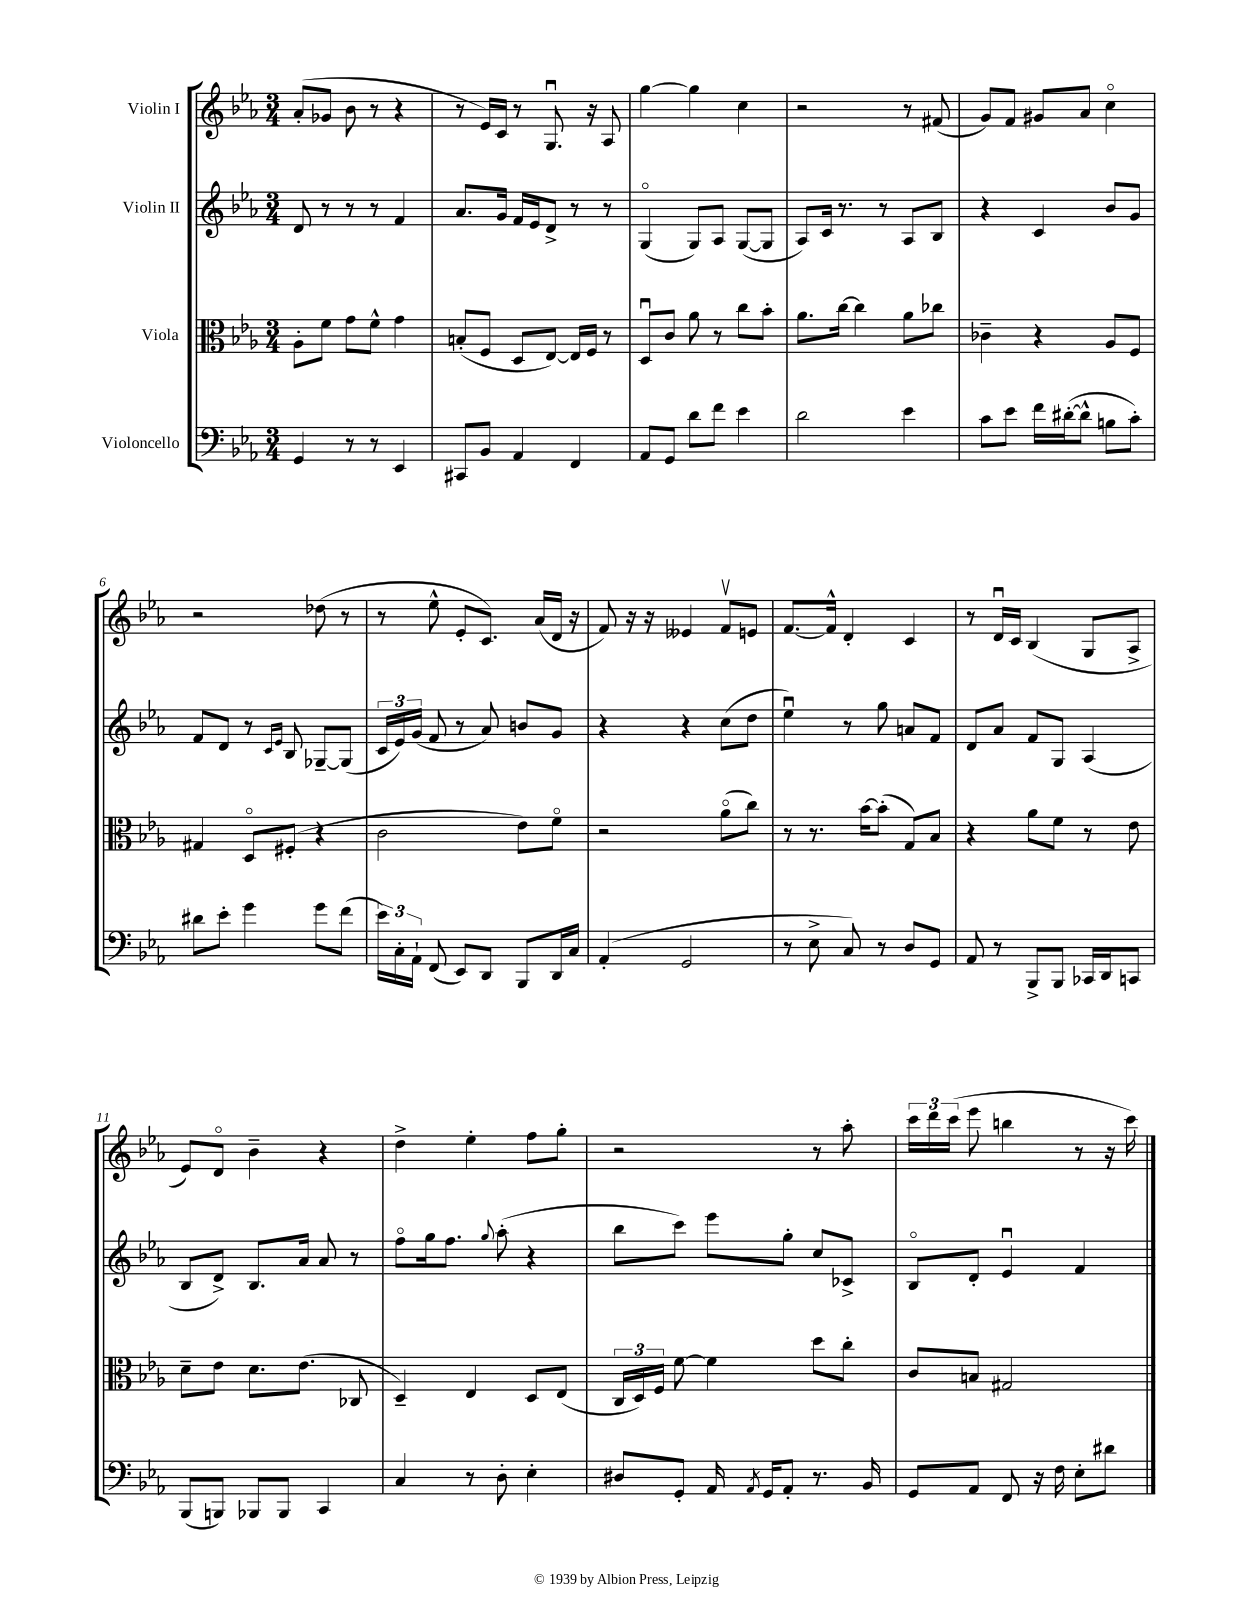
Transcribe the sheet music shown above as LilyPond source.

<<
\new StaffGroup <<
\new Staff = "s0" \with { instrumentName = "Violin I" } {
    \clef treble \key ees \major \numericTimeSignature \time 3/4
    \autoBeamOff aes'8[-.( ges'8] bes'8 r8 r4 |
    r8 ees'16[) c'16] r8 g8.\downbow r16 aes8 |
    g''4~ g''4 c''4 |
    r2 r8 fis'8( |
    g'8[) f'8] gis'8[ aes'8] c''4\flageolet |
    r2 des''8( r8 |
    r8 ees''8-^ ees'8[-. c'8.]) aes'16[( d'16] r16 |
    f'8) r16 r16 eeses'4 f'8[\upbow e'8] |
    f'8.[~ f'16]-^ d'4-. c'4 |
    r8 d'16[\downbow c'16] bes4( g8[ aes8]-> |
    ees'8[) d'8]\flageolet bes'4-- r4 |
    d''4-> ees''4-. f''8[ g''8]-. |
    r2 r8 aes''8-. |
    \tuplet 3/2 { c'''16[ d'''16 c'''16]( } ees'''8 b''4 r8 r16 c'''16) \bar "|." |
}
\new Staff = "s1" \with { instrumentName = "Violin II" } {
    \clef treble \key ees \major \numericTimeSignature \time 3/4
    \autoBeamOff d'8 r8 r8 r8 f'4 |
    aes'8.[ g'16] f'16[ ees'16 d'8]-> r8 r8 |
    g4\flageolet( g8[) aes8] g8[~( g8] |
    aes8[) c'16] r8. r8 aes8[ bes8] |
    r4 c'4 bes'8[ g'8] |
    f'8[ d'8] r8 \grace { c'16[ ees'16] } bes8 ges8[~-- ges8]( |
    \tuplet 3/2 { c'16[ ees'16) g'16]( } f'8 r8 aes'8) b'8[ g'8] |
    r4 r4 c''8[( d''8] |
    ees''4\downbow) r8 g''8 a'8[ f'8] |
    d'8[ aes'8] f'8[ g8] aes4( |
    bes8[ d'8]->) bes8.[ aes'16] aes'8 r8 |
    f''8[\flageolet g''16 f''8.] \appoggiatura { g''8 } aes''8-.( r4 |
    bes''8[ c'''8]) ees'''8[ g''8]-. c''8[ ces'8]-> |
    bes8[\flageolet d'8]-. ees'4\downbow f'4 \bar "|." |
}
\new Staff = "s2" \with { instrumentName = "Viola" } {
    \clef alto \key ees \major \numericTimeSignature \time 3/4
    \autoBeamOff aes8[-. f'8] g'8[ f'8]-^ g'4 |
    b8[-.( f8] d8[ ees8]~) ees16[ f16] r8 |
    d8[\downbow c'8] aes'8 r8 c''8[ bes'8]-. |
    aes'8.[ c''16]~ c''4 aes'8[ ces''8] |
    ces'4-- r4 aes8[ f8] |
    gis4 d8[\flageolet fis8]-.( r4 |
    c'2 ees'8[) f'8]\flageolet |
    r2 aes'8[\flageolet( c''8]) |
    r8 r8. bes'16[~ bes'8]-.( g8[) bes8] |
    r4 aes'8[ f'8] r8 ees'8 |
    d'8[-- ees'8] d'8.[ ees'8.]( ces8 |
    d4--) ees4 d8[ ees8]( |
    \tuplet 3/2 { c16[ d16) f16] } f'8~ f'4 d''8[ c''8]-. |
    c'8[ b8] gis2 \bar "|." |
}
\new Staff = "s3" \with { instrumentName = "Violoncello" } {
    \clef bass \key ees \major \numericTimeSignature \time 3/4
    \autoBeamOff g,4 r8 r8 ees,4 |
    cis,8[ bes,8] aes,4 f,4 |
    aes,8[ g,8] d'8[ f'8] ees'4 |
    d'2 ees'4 |
    c'8[ ees'8] f'16[ dis'16~-.( dis'8]-^ b8[ c'8]-.) |
    dis'8[ ees'8]-. g'4 g'8[ f'8]( |
    \tuplet 3/2 { ees'16[) c16-. aes,16]-! } f,8( ees,8[) d,8] bes,,8[ d,16 c16] |
    aes,4-.( g,2 |
    r8 ees8-> c8) r8 d8[ g,8] |
    aes,8 r8 bes,,8[-> bes,,8] ces,16[ d,16 c,8] |
    bes,,8[( b,,8]) bes,,8[ bes,,8] c,4 |
    c4 r8 d8-. ees4-. |
    dis8[ g,8]-. aes,16 \acciaccatura { aes,8 } g,16[ aes,8]-. r8. bes,16 |
    g,8[ aes,8] f,8 r16 f16 ees8[-. dis'8] \bar "|." |
}
>>
>>
